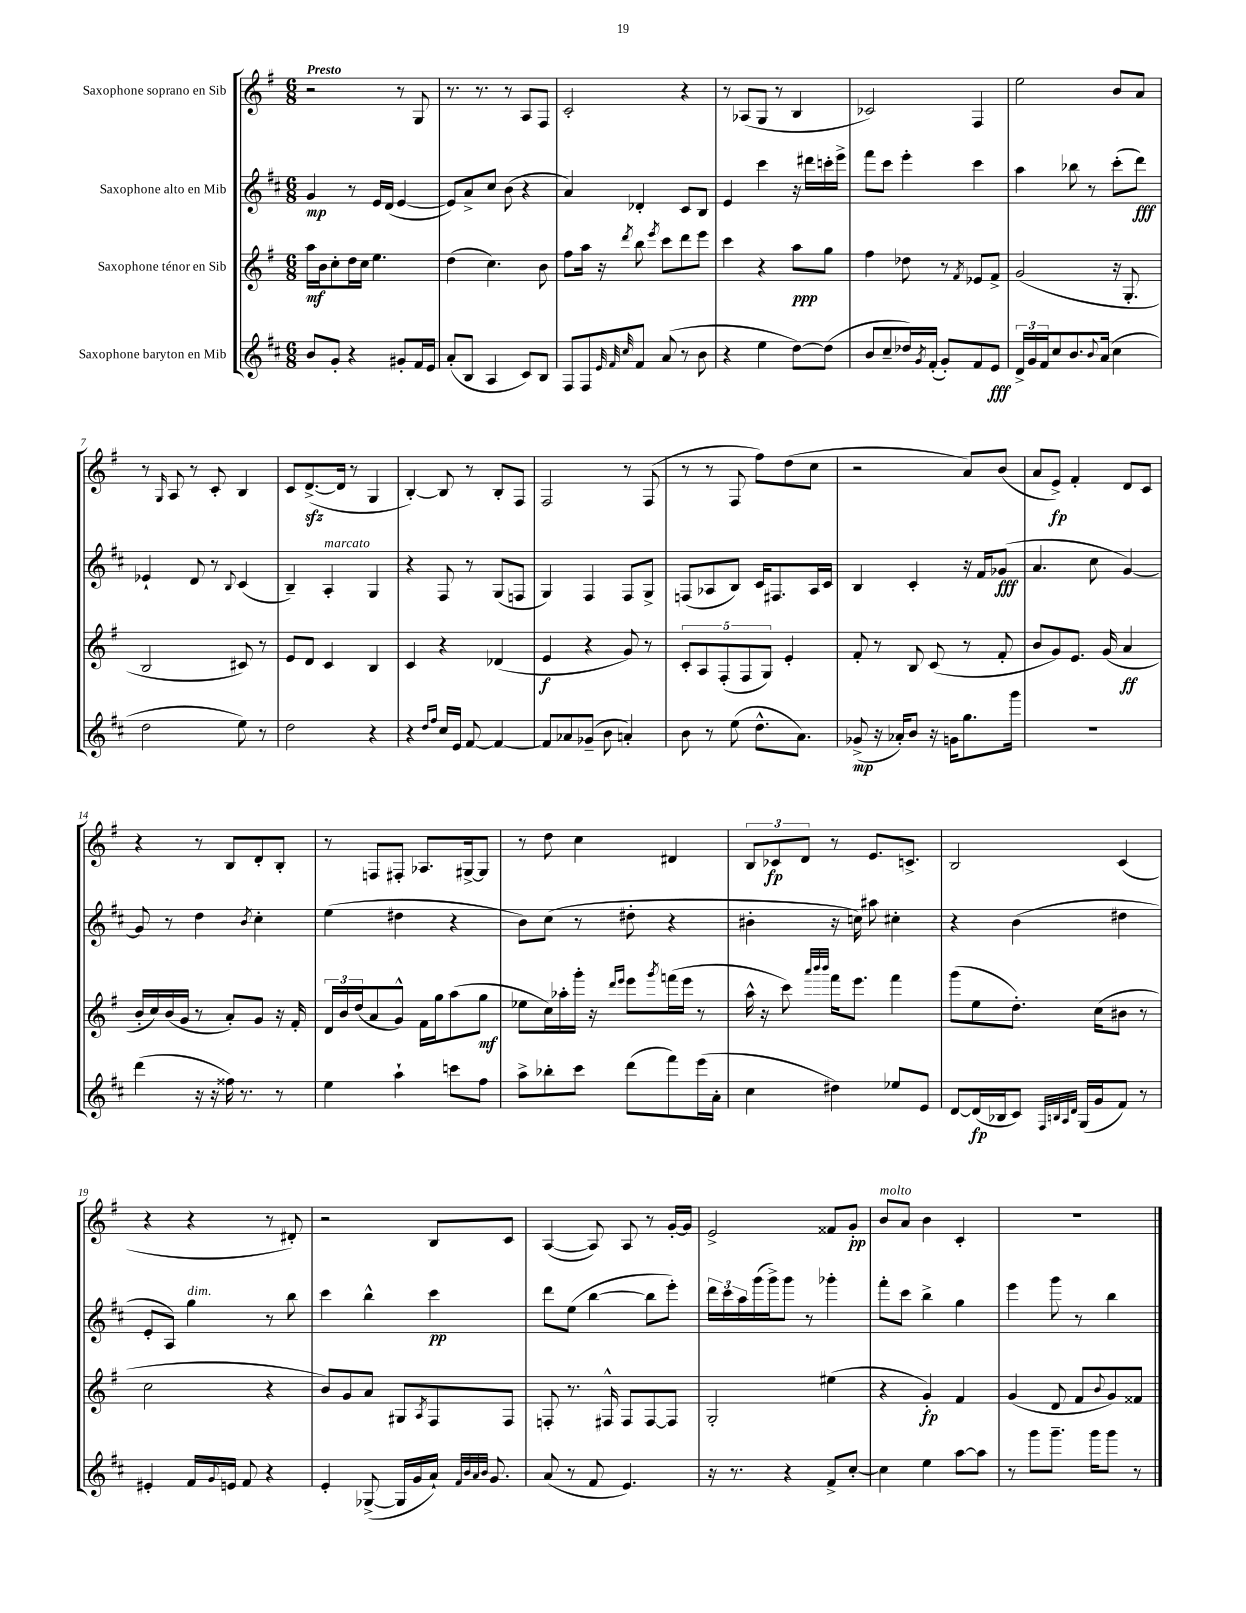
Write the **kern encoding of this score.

**kern	**kern	**kern	**kern
*staff4	*staff3	*staff2	*staff1
*clefG2	*clefG2	*clefG2	*clefG2
*k[f#c#]	*k[f#]	*k[f#c#]	*k[f#]
*M6/8	*M6/8	*M6/8	*M6/8
8b	16aa	4g	2r
.	16b	.	.
8g'	8cc'	.	.
4r	16dd	8r	.
.	16cc	.	.
.	4.ee	16e	.
.	.	(16d	.
8g#'	.	[4e	8r
16f#	.	.	8G
16e	.	.	.
=	=	=	=
(8a'	(4dd	8e])	8.r
8B	.	8a^	.
.	.	.	8.r
4A	4.cc)	8cc#	.
.	.	(8b	8r
8c#)	.	4r	8A
8B	8b	.	8F#
=	=	=	=
8F#	8ff#	4a)	2c'
8F#	16aa	.	.
.	16r	.	.
32qqe	.	.	.
32qqf#	.	.	.
32qqcc#	8qddd	.	.
8f#	8bb	4d-'	.
.	8qeee	.	.
(8a	8ccc	.	.
8r	8ddd	8c#	4r
8b	8eee	8B	.
=	=	=	=
4r	4ccc	4e	8r
.	.	.	(8A-
4ee	4r	4ccc#	8G
.	.	.	8r
[8dd)	8aa	16r	4B
.	.	16ddd#	.
(8dd]	8gg	16ccc'	.
.	.	16eee^	.
=	=	=	=
8b	4ff#	8fff#	2c-)
8cc#~	.	8ccc#	.
16dd-)	8dd-	4eee'	.
8qg	.	.	.
(16f#'	.	.	.
8g')	8r	.	.
.	8qf#	.	.
8f#	8e-	4ccc#	4F#
8e	8f#^	.	.
=	=	=	=
24d^	(2g	4aa	2ee
24g	.	.	.
24f#	.	.	.
8cc#	.	.	.
8.b	.	8bb-	.
.	.	8r	.
8qqb	.	.	.
(16a	.	.	.
4cc#	16r	(8ccc#'	8b
.	8.G'	.	.
.	.	8ddd)	8a
=	=	=	=
2dd	2B	4e-`	8r
.	.	.	16qqG
.	.	.	8A
.	.	8d	8r
.	.	8r	8c'
.	.	8qqB	.
8ee)	8c#)	(4c#	4B
8r	8r	.	.
=	=	=	=
2dd	8e	4B~)	8c
.	8d	.	([8.d^
.	4c	4A'	.
.	.	.	16d]
.	.	.	8r
4r	4B	4G	4G
=	=	=	=
4r	4c	4r	[4B')
16qqdd	.	.	.
16qqff#	.	.	.
16cc#	4r	8F#	8B]
16e	.	.	.
[8f#	.	8r	8r
4f#_	(4d-	(8G	8B'
.	.	8F	8F#
=	=	=	=
8f#]	4e	4G)	2F#
8a-	.	.	.
(8g-~	4r	4F#	.
8b	.	.	.
4a')	8g)	8F#	8r
.	8r	8G^	(8F#
=	=	=	=
8b	10c'	(8F	8r
.	10A	.	.
8r	.	8A-	8r
.	(10F#'	.	.
(8ee	.	8B)	8F#
.	10F#	.	.
8.dd^^	.	16c#	8ff#)
.	10G)	.	.
.	.	8.F#	.
.	4e'	.	(8dd
8.a)	.	.	.
.	.	16A-	8cc
.	.	16c#	.
=	=	=	=
(8g-^	8f#'	4B	2r
16r	8r	.	.
16a-')	.	.	.
8b	8B	4c#'	.
16r	(8c	.	.
16g	.	.	.
8.gg	8r	16r	8a)
.	.	16f#	.
.	8f#'	(8g-	(8b
16ggg	.	.	.
=	=	=	=
2.r	8b	4.a	8a
.	8g)	.	8e^)
.	8.e	.	4f#'
.	.	8cc#	.
.	(16g	.	.
.	4a	[4g)	8d
.	.	.	8c
=	=	=	=
(4ddd	16b'	8g]	4r
.	16cc)	.	.
.	(16b	8r	.
.	16g	.	.
16r	8r	4dd	8r
16r	.	.	.
16ff##)	8a')	.	8B
8.r	.	.	.
.	.	8qb	.
.	8g	4cc#'	8d'
8r	16r	.	8B'
.	16f#'	.	.
=	=	=	=
4ee	24d	(4ee	8r
.	24b	.	.
.	(24dd	.	.
.	8a	.	8F
4aa`	8g^^)	4dd#	8F#'
.	16f#	.	8.A-
.	16gg	.	.
8ccc	(8aa	4r	.
.	.	.	[16G#^
8ff#	8gg	.	8G#]
=	=	=	=
8aa^	8ee-	8b)	8r
8bb-'	16cc)	(8cc#	8dd
.	16aa-'	.	.
8ccc#	16ggg'	8r	4cc
.	16r	.	.
.	16qqddd	.	.
.	16qqeee	.	.
(8ddd	8eee	8dd#'	.
.	8qggg	.	.
8fff#)	(16fff	4r	4d#
.	16eee	.	.
(16eee	8r	.	.
16a'	.	.	.
=	=	=	=
4cc#	16aa^^	4b#'	12B
.	16r	.	.
.	.	.	12c-
.	8ccc)	.	.
.	.	.	12d
.	32qqaaa	.	.
.	32qqbbb	.	.
.	32qqbbb	.	.
4dd#)	16fff#	16r	8r
.	8.eee	16cc)	.
.	.	8aa#	8.e
8ee-	4fff#	4cc#'	.
.	.	.	8.c^
8e	.	.	.
=	=	=	=
[8d	(8ggg	4r	2B
(16d]	8ee	.	.
16B-	.	.	.
8c#)	8.dd')	(4b	.
32qqF#	.	.	.
32qqB	.	.	.
32qqA	.	.	.
32qqd	.	.	.
(16G	.	.	.
16g	(16cc	.	.
8f#)	8b#	4dd#	(4c
8r	8r	.	.
=	=	=	=
4e#'	2cc	8e'	4r
.	.	8A)	.
16f#	.	4gg	4r
8qqg	.	.	.
16e	.	.	.
8f#	.	.	.
4r	4r	8r	8r
.	.	8bb	8d#')
=	=	=	=
4e'	8b)	4ccc#	2r
.	8g	.	.
([8G-^	8a	4bb^^	.
16G-]	8G#	.	.
16g	.	.	.
.	8qA	.	.
16a`)	8F#	4ccc#	8B
32qqf#	.	.	.
32qqb	.	.	.
32qqa	.	.	.
32qqb	.	.	.
8.g	.	.	.
.	8F#	.	8c
=	=	=	=
(8a	8F'	8ddd	([4A
8r	8.r	(8ee	.
8f#	.	[4bb	8A])
.	16F#^^	.	.
4.e)	8F#	.	8A
.	[8F#	8bb]	8r
.	8F#]	8eee')	[16g'
.	.	.	16g]
=	=	=	=
16r	2G'	24ddd	2e^
.	.	24ccc#	.
8.r	.	.	.
.	.	24aa	.
.	.	(16ggg	.
.	.	16ggg^)	.
4r	.	8ggg	.
.	.	8r	.
8f#^	(4ee#	4ggg-'	8f##
[8cc#'	.	.	8g'
=	=	=	=
4cc#]	4r	8fff#'	8b
.	.	8ccc#	8a
4ee	4g')	4bb^	4b
[8aa	4f#	4gg	4c'
8aa]	.	.	.
=	=	=	=
8r	(4g	4eee	2.r
8ggg	.	.	.
8.ggg~	8d	8ggg	.
.	8f#	8r	.
16ggg	.	.	.
.	8qqb	.	.
8ggg	8g)	4bb	.
8r	8f##	.	.
==	==	==	==
*-	*-	*-	*-
